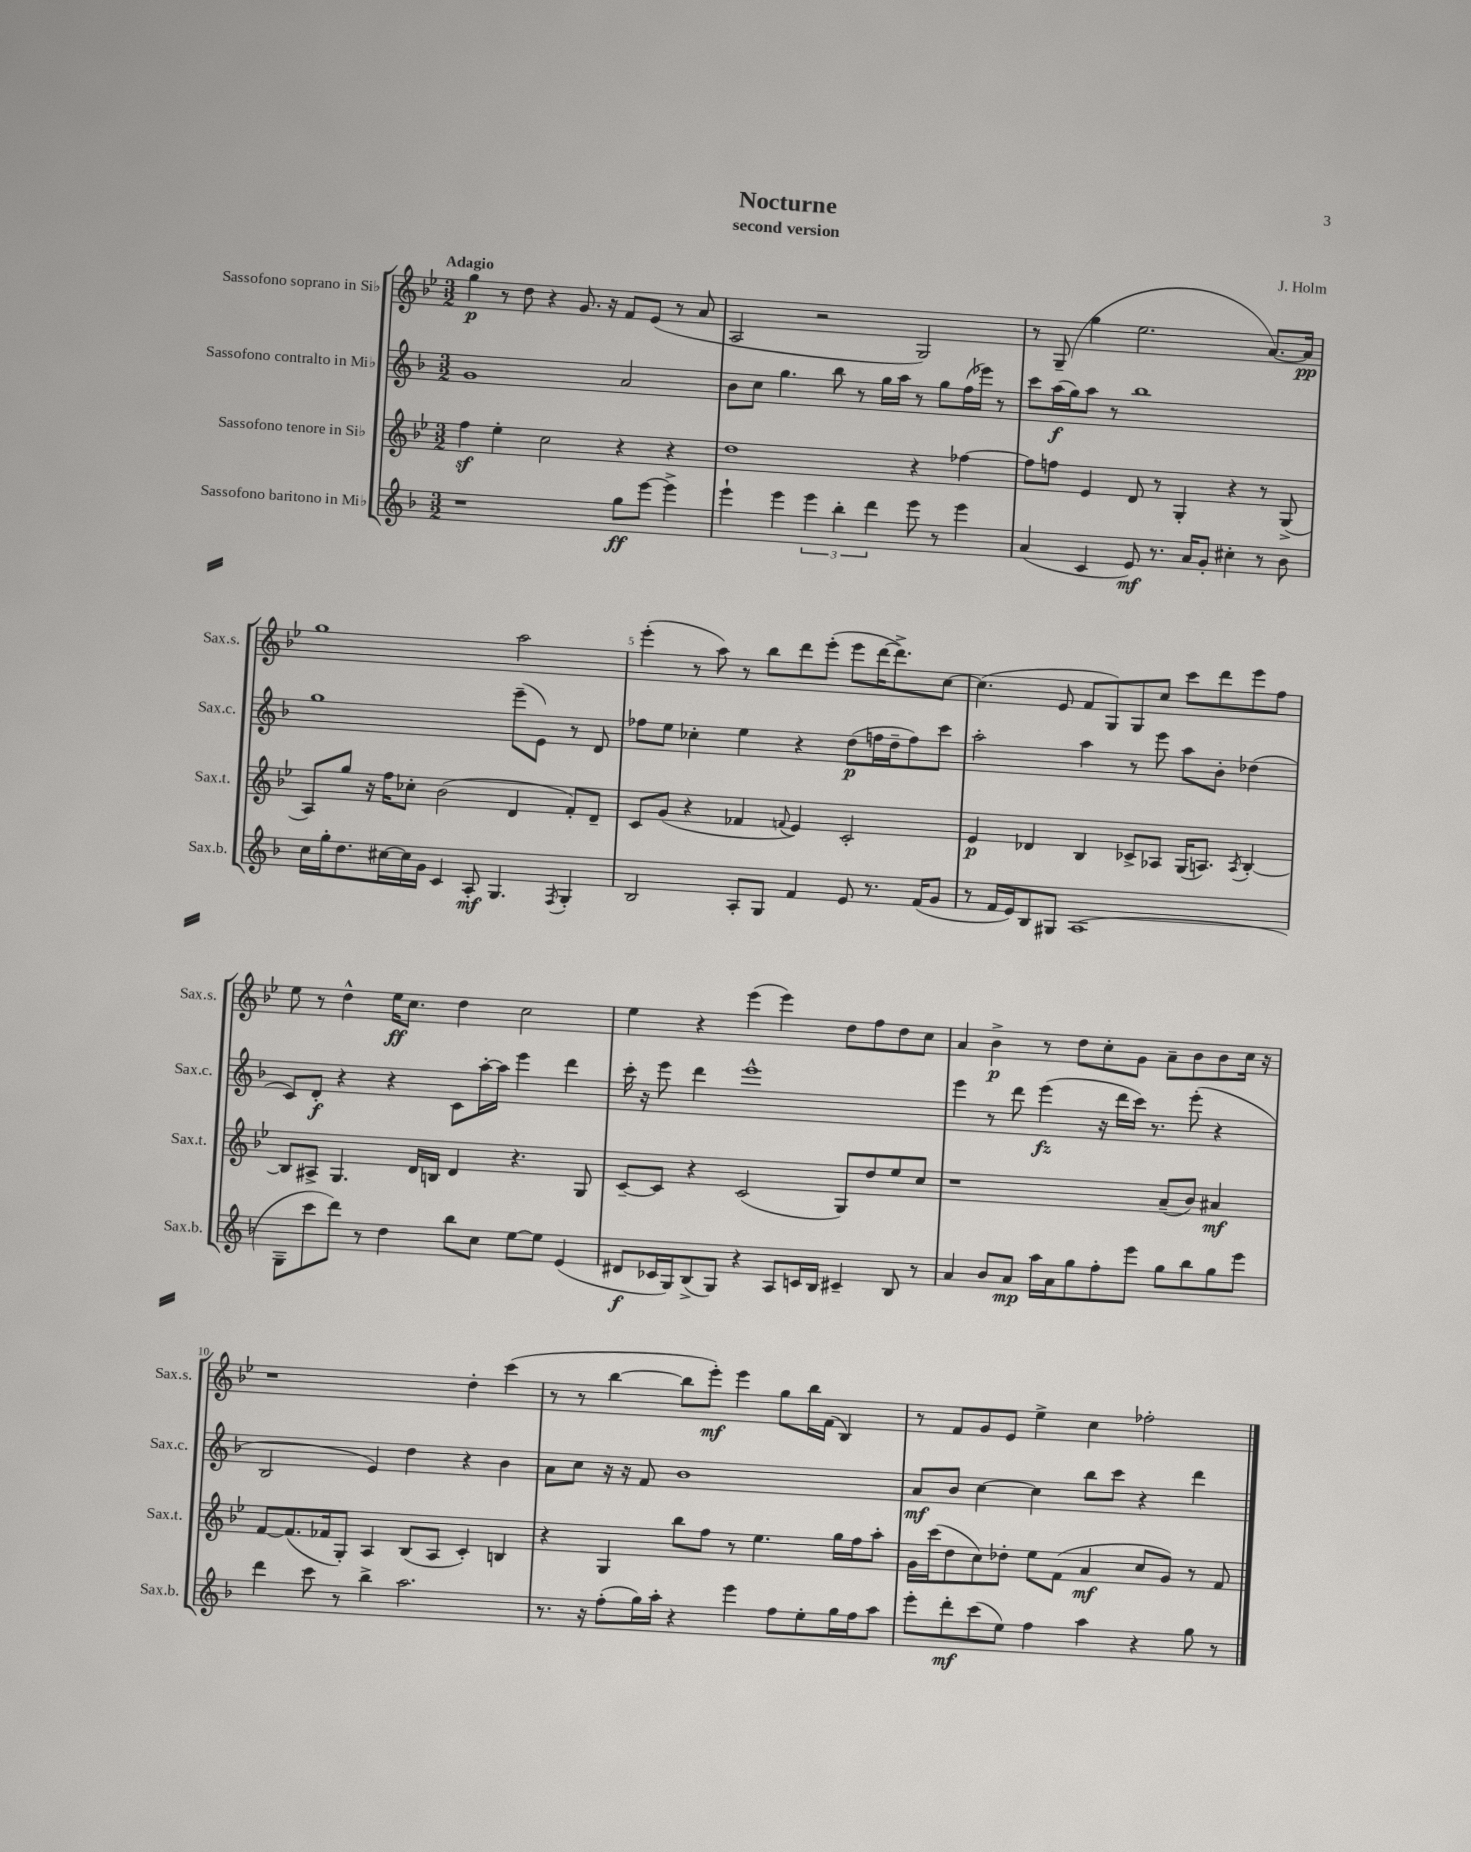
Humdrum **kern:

**kern	**kern	**kern	**kern
*staff4	*staff3	*staff2	*staff1
*clefG2	*clefG2	*clefG2	*clefG2
*k[b-]	*k[b-e-]	*k[b-]	*k[b-e-]
*M3/2	*M3/2	*M3/2	*M3/2
1r	4ff\	1g	4gg\
.	4ee-'\	.	8r
.	.	.	8dd\
.	2cc\	.	4r
.	.	.	8.g/
.	.	.	16r
8gg\L	4r	2a/	8f/L
[8eee\J	.	.	(8e-/J
4eee^\]	4r	.	8r
.	.	.	8a/
=	=	=	=
4eee`\	1dd	8b-\L	2A/
.	.	8cc\J	.
4eee\	.	4.gg\	.
6eee\	.	.	2r
.	.	8bb-\	.
6bb-'\	.	.	.
.	.	8r	.
6ddd\	.	.	.
.	.	16gg\LL	.
.	.	16aa\JJ	.
8eee\	4r	8r	2G/)
8r	.	8gg\L	.
4eee\	[4ff-\	(16ff\L	.
.	.	16eee-\JJ)	.
.	.	8r	.
=	=	=	=
(4a/	8ff-\]L	8ccc\L	8r
.	8ff\J	(16aa\L	(8G~/
.	.	16gg\J)	.
4c/	4e-/	8aa\J	4gg\
.	.	8r	.
8e/)	8d/	1bb-	2.ee-\
8.r	8r	.	.
.	4G'/	.	.
16a/LK	.	.	.
8g'/J	.	.	.
4cc#'\	4r	.	.
8r	8r	.	[8.a/L)
8b-\	(8G^/	.	.
.	.	.	16a/]Jk
=	=	=	=
16cc\LL	8A/L)	1gg	1gg
16gg'\J	.	.	.
8.dd\	8gg/J	.	.
.	16r	.	.
[16cc#\L	16ff\LK	.	.
16cc#\]	8cc-'\J	.	.
16g\JJ	.	.	.
4c/	(2b-\	.	.
8A'/	.	.	.
4.G/	.	.	.
.	4d/	(8eee~\L	2aa\
.	.	8e\J)	.
8qF/	.	.	.
4G'/	8f'/L)	8r	.
.	8d~/J	8d/	.
=	=	=	=
2B-/	8c/L	8ff-\L	(4eee-'\
.	(8g/J	8ee\J	.
.	4r	4cc-'\	8r
.	.	.	8aa\)
8A'/L	4f-/	4ee\	8r
8G/J	.	.	8bb-\L
.	8qqf/	.	.
4f/	4e-/)	4r	8ddd\
.	.	.	(8eee-'\J
8e/	2c'/	(8dd\L	8eee-\L
8.r	.	16ff\L	[16ddd\K
.	.	16dd~\J	8.ddd^\])
.	.	8ff\)	.
(16f/LK	.	.	.
8g/J	.	8ccc\J	[8cc\J
=	=	=	=
8r	4e-/	2aa'\	(4.cc\]
16f/LL	.	.	.
16e/J)	.	.	.
8B-/	4d-/	.	.
8G#/J	.	.	8e-/
(1A	4B-/	4aa\	8f/L
.	.	.	8G/)
.	8c-^/L	8r	8G/
.	8A-/J	8eee\	8cc/J
.	(16G/LK	8aa\L	8ccc\L
.	8.A/J)	.	.
.	.	8b-'\J	8ddd\
.	8qA/	.	.
.	[4B-'/	(4dd-\	8eee-\
.	.	.	8ff\J
=	=	=	=
8G~\L	8B-/]L	8c/L)	8ee-\
8ccc\	8A#^/J	8d'/J	8r
8ddd\J)	4.G/	4r	4dd^^\
8r	.	.	.
4dd\	.	4r	16ee-\LK
.	.	.	8.cc\J
.	16d/LL	.	.
.	16B/JJ	.	.
8bb-\L	4d/	8c\L	4dd\
8cc\J	.	[16aa'\L	.
.	.	16aa\]JJ	.
[8ee\L	4.r	4eee\	2cc\
8ee\]J	.	.	.
(4e/	.	4ddd\	.
.	8G/	.	.
=	=	=	=
8d#/L	[8c~/L	16ccc'\	4ee-\
.	.	16r	.
16c-/L	8c/]J	8eee\	.
16G/J)	.	.	.
(8B-^/	4r	4ddd\	4r
8G/J)	.	.	.
4r	(2c/	1eee^^	(4eee-\
8A/L	.	.	4eee-\)
16c/L	.	.	.
16B-/JJ	.	.	.
4c#~/	8G/L)	.	8dd\L
.	8dd/	.	8ff\
8B-/	8ee-/	.	8dd\
8r	8cc/J	.	8cc\J
=	=	=	=
4a/	1r	4eee\	4a/
8b-/L	.	8r	4b-^\
8a/J	.	8ddd\	.
16aa\LL	.	(4eee\	8r
16a\J	.	.	.
8gg\	.	.	8dd\L
8ff'\	.	16r	8cc'\
.	.	16ddd\LL	.
8eee\J	.	16ccc\JJ)	8g\J
.	.	8.r	.
8gg\L	(8a~/L	.	8a~\L
8bb-\	8b-/J)	(8eee'\	8b-\
8gg\	4a#/	4r	8b-\
8eee\J	.	.	16cc\Jk
.	.	.	16r
=	=	=	=
4ddd\	[8f/L	2B-/	1r
.	(8.f/]	.	.
8ccc\	.	.	.
.	16f-/k	.	.
8r	8G'/J)	.	.
4bb-^\	4A/	4e/)	.
2.aa\	(8B-/L	4dd\	.
.	8A/J	.	.
.	4c'/)	4r	4dd'\
.	4B/	4b-\	(4ccc\
=	=	=	=
8.r	4r	8a\L	8r
.	.	8cc\J	8r
16r	.	.	.
(8ff'\L	4G/	16r	[4bb-\
.	.	16r	.
16gg\L)	.	8f/	.
16aa'\JJ	.	.	.
4r	8bb-\L	1b-	8bb-\]L
.	8ff\J	.	8eee-'\J)
4eee\	8r	.	4eee-\
.	4.ee-\	.	.
8ff\L	.	.	8gg\L
8ee'\	.	.	16bb-\L
.	.	.	(16f\JJ
16gg\L	16gg\LL	.	4B-/)
16ff\J	16ff\J	.	.
8aa\J	8aa'\J	.	.
=	=	=	=
8eee'\L	16g\LL	8a/L	8r
.	(16ccc\J	.	.
8ddd'\	8dd\	8b-/J	8f/L
(8ccc\	8cc\)	[4cc\	8g/
8ee\J)	8dd-'\J	.	8e-/J
4ff\	8ee-\L	4cc\]	4ee-^\
.	(8f\J	.	.
4aa\	4a/	8bb-\L	4cc\
.	.	8ccc\J	.
4r	8cc/L	4r	2ff-'\
.	8g/J)	.	.
8gg\	8r	4ddd\	.
8r	8f/	.	.
==	==	==	==
*-	*-	*-	*-
